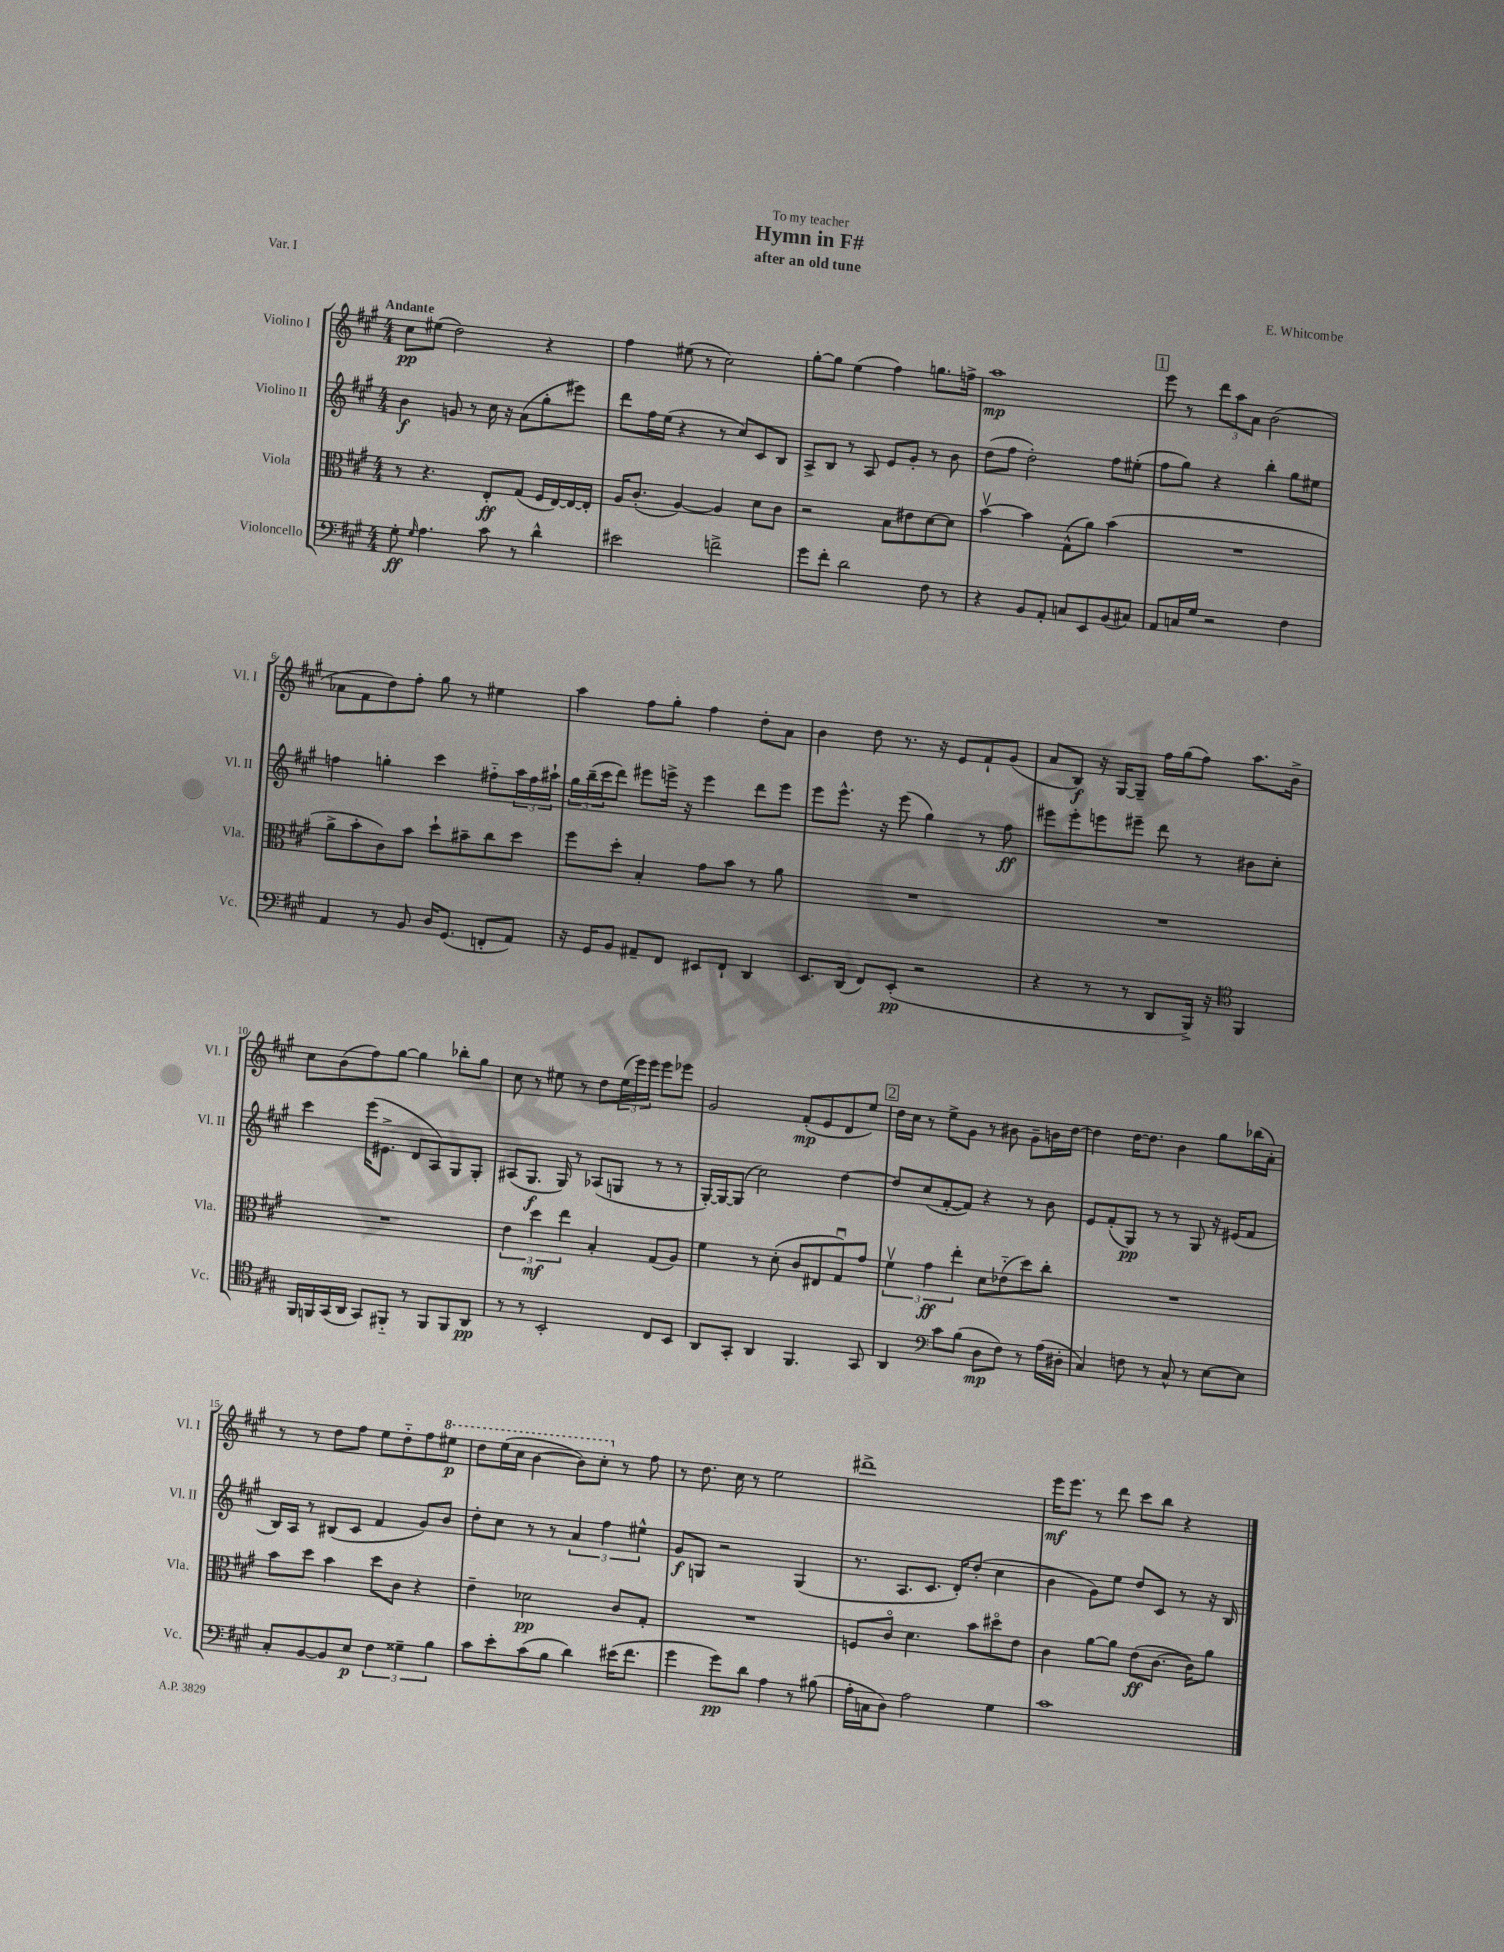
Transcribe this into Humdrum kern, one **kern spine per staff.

**kern	**kern	**kern	**kern
*staff4	*staff3	*staff2	*staff1
*clefF4	*clefC3	*clefG2	*clefG2
*k[f#c#g#]	*k[f#c#g#]	*k[f#c#g#]	*k[f#c#g#]
*M4/4	*M4/4	*M4/4	*M4/4
8G#'	8r	4b	8cc#
16qqG#	.	.	.
4.A	4.r	.	(8ee#
.	.	8g	2dd)
.	.	8r	.
8c#	8E'	16cc#	.
.	.	16r	.
8r	(8G#	(8a	.
4d^^	16F#	8gg#'	4r
.	[16E)	.	.
.	16E_	8eee#)	.
.	16E']	.	.
=	=	=	=
2e#	16A	8ddd	4ff#
.	(8.c#'	.	.
.	.	16ff#	.
.	.	(16ee	.
.	[4A)	4r	(8ee#
.	.	.	8r
2f^	4A]	8r	2cc#)
.	.	8cc#)	.
.	8d	8c#	.
.	8c#	8B	.
=	=	=	=
8g#	2r	8A^	[8gg#'
8f#'	.	8B	8gg#]
2d	.	8r	(4ee
.	.	8A	.
.	8B	8e	4ff#)
.	8e#	8g#'	.
8F#	[8d	8r	8.gg
8r	8d]	8b	.
.	.	.	16ff^
=	=	=	=
4r	[4bv	(8dd	1aa
.	.	8ff#	.
8BB	4b]	2dd')	.
8AA'	.	.	.
8C	(8G#^^	.	.
8EE	8a)	.	.
(8BB	(4b	8ff#	.
8C#)	.	(8ee#'	.
=	=	=	=
8AA	1r	8ff#	8eee
16C	.	8gg#)	8r
16G#	.	.	.
2r	.	4r	12ddd
.	.	.	12aa
.	.	.	12a
.	.	4bb'	(2b
4F#	.	8gg#	.
.	.	8ee#	.
=	=	=	=
4AA	8a^	4ff	8a-
.	8b'	.	8f#
8r	8c#)	4gg'	8dd)
8BB	8b	.	8ff#'
16D	8dd`	4ccc#	8gg#
(8.GG#	.	.	.
.	8b#~	.	8r
8FF'	8cc#	8ff#'~	4ee#
8AA)	8dd	24aa	.
.	.	24ff#	.
.	.	24aa#`	.
=	=	=	=
16r	8ff#	24gg#	4aa
.	.	(24bb~	.
16GG#	.	.	.
.	.	24ccc#	.
8BB	8dd'	8ddd)	.
8AA#~	4B'	8eee#	8ff#
8FF#	.	16eee^	8gg#'
.	.	16r	.
8EE#	8g#	4eee	4ff#
8FF#`	8b	.	.
4DD	8r	8ddd	8dd'
.	8a	8eee	8a
=	=	=	=
8.EE	1r	8eee	4b
.	.	8.eee^^	.
(16DD	.	.	.
8FF#)	.	.	8dd
.	.	16r	.
(8EE'	.	(8eee	8.r
2r	.	4gg#)	.
.	.	.	16r
.	.	.	8e
.	.	8r	8f#`
.	.	8ff#	(8g#
=	=	=	=
4r	1r	8eee#	8a
.	.	8eee#'	8B)
8r	.	8eee	16r
.	.	.	[16G#
8r	.	8eee#~	8G#~]
8DD	.	8ddd	16ff#
.	.	.	(16gg#
16BBB^)	.	8r	8ff#)
16r	.	.	.
*clefC4	*	*	*
4FF#	.	8b#	8.aa
.	.	8cc#'	.
.	.	.	16b^
=	=	=	=
16FF#	1r	4ccc#	8cc#
16FF	.	.	.
(16GG#	.	.	(8b
16AA	.	.	.
8GG#)	.	(16eee	8ff#)
.	.	8.e#^	.
8FF#'~	.	.	[8gg#
8r	.	8d	4gg#]
8FF#	.	8A)	.
8FF#	.	8G#	8bb-'
8AA	.	8G#'	8gg#
=	=	=	=
8r	6e	(8A#	8cc#
8r	.	8.G#	8r
.	6dd	.	.
2BB'	.	.	8ee#
.	.	16G#)	.
.	6ee	.	.
.	.	8r	8r
.	4B'	(8A-	8dd
.	.	8G	(24ee#
.	.	.	24eee)
.	.	.	24eee
8C#	(8G#	8r	8eee
8BB	8A)	8r	8eee-
=	=	=	=
8AA	4f#	[16G#')	2g#
.	.	16G#_	.
8GG#'	.	(8G#]	.
4AA	8r	2cc#)	.
.	(8d'	.	.
4.FF#	8c#	.	(8f#'
.	8E#	.	8e
.	8G#u)	[4dd	8d
8GG#	8g#	.	8ee)
=	=	=	=
4AA	6f#v	8dd]	16dd
.	.	.	16cc#
.	.	(8cc#	8r
.	6g#	.	.
*clefF4	*	*	*
8c#	.	[8f#'	8ee^
.	6ee'	.	.
(8B	.	8f#])	8g#
8D	8d	4r	8r
8F#)	(8e-'~	.	8b#
8r	8dd)	8r	8g#~
(16A	8cc#'	8b	16b
16D#'	.	.	[16dd
=	=	=	=
4C#)	1r	8e	4dd]
.	.	(8f#'	.
8F	.	8G#)	[16dd
.	.	.	8.dd]
8r	.	8r	.
8C#^^	.	8r	4b
8r	.	8G#	.
[8E	.	16r	8gg#
.	.	(16e#	.
8E]	.	8f#	(16bb-
.	.	.	16a')
=	=	=	=
8C#'	8b	16B)	8r
.	.	16A	.
[8BB	8dd	8r	8r
8BB]	4b	(8B#	8dd
8E	.	8c#	8ff#
6F#	8dd	4f#	8ee
.	8c#	.	8dd'~
6G##~	.	.	.
.	4r	8g#)	8ff#
6B	.	.	.
.	.	8b	8eee#
=	=	=	=
8c#	4e~	8dd'	8ddd
8e'	.	8cc#	(16eee
.	.	.	16ccc#
(8c#	2d-	8r	[4bb
8B	.	8r	.
4d)	.	6a	8bb])
.	.	.	8ccc#'
.	.	6ff#	.
(16e#	8c#	.	8r
8.f#	.	.	.
.	.	6ee#^^	.
.	8G#'	.	8ff#
=	=	=	=
4g#	1r	8g#	8r
.	.	8G	8.dd
8g#)	.	2r	.
.	.	.	16cc#
8d	.	.	8r
4A	.	.	2ee
8r	.	(4G	.
(8B#	.	.	.
=	=	=	=
16A'	8F	8.r	1ddd#^
16C	.	.	.
8D)	8c#o	.	.
.	.	8.A	.
2A	4.d	.	.
.	.	8.c#	.
.	.	16d')	.
.	8b	(8dd'	.
4G#	8dd#o	4cc#	.
.	8e	.	.
=	=	=	=
1c#	4c#	4b	16eee
.	.	.	8.eee
.	[8a	8g#)	8r
.	8a]	8ee	8ddd
.	(8e	8dd	8ccc#
.	[8.c#	8c#	8bb
.	.	8r	4r
.	16c#])	.	.
.	8a	16r	.
.	.	16B	.
==	==	==	==
*-	*-	*-	*-
